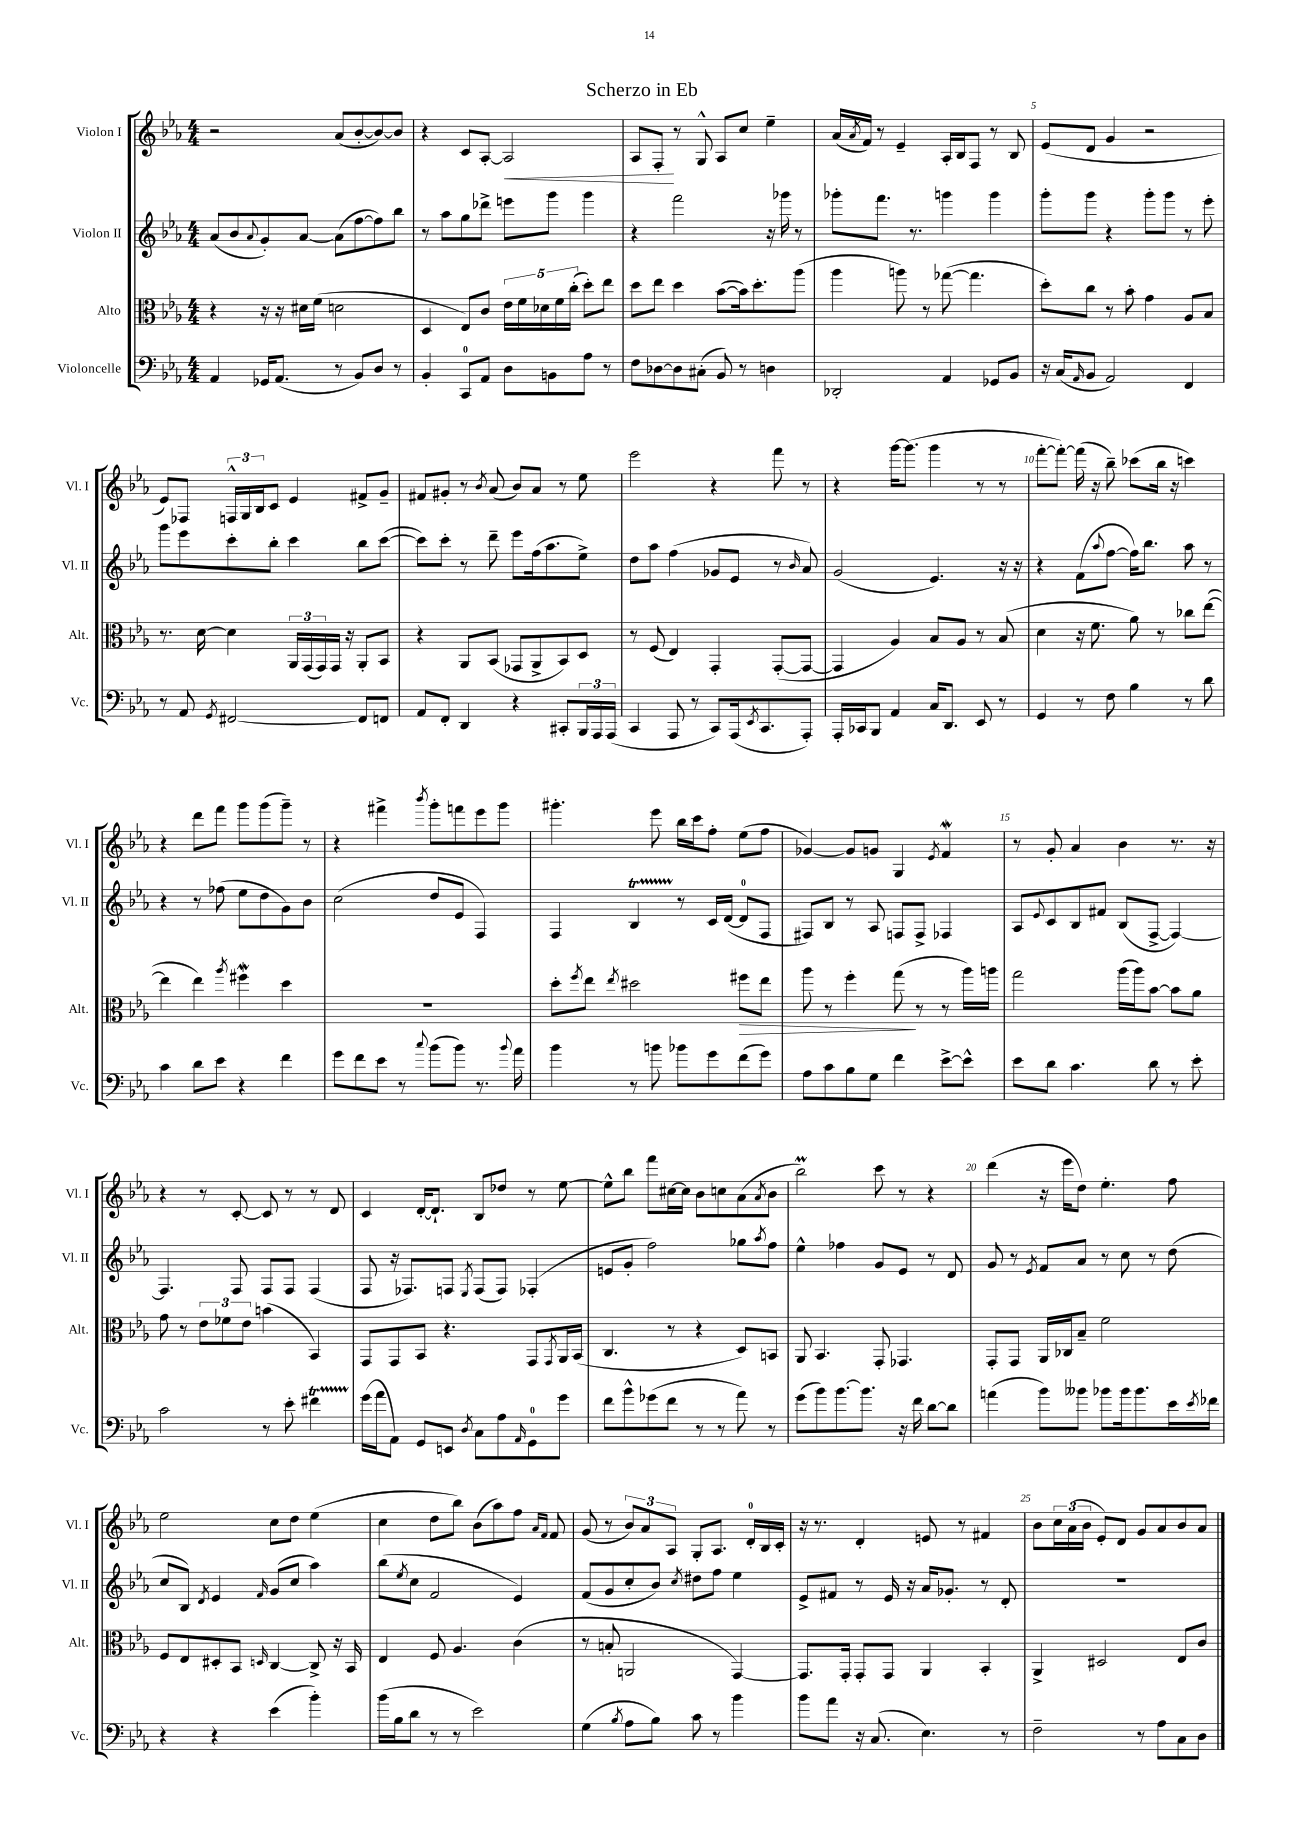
\header { title = "Scherzo in Eb" }
<<
\new StaffGroup <<
\new Staff = "s0" \with { instrumentName = "Violon I" shortInstrumentName = "Vl. I" } {
    \clef treble \key ees \major \numericTimeSignature \time 4/4
    r2 aes'8( bes'8~-. bes'8~) bes'8 |
    r4 c'8 aes8~-. aes2\< |
    aes8 f8-.\! r8 g8-^ aes8 c''8 ees''4-- |
    aes'16( \acciaccatura { aes'8 } f'16) r8 ees'4-- aes16-. bes16 f8 r8 bes8 |
    ees'8( d'8 g'4 r2 |
    ees'8) fes8 \tuplet 3/2 { f16-^ g16 bes16 } c'8 ees'4 fis'8-> g'8-- |
    fis'8 gis'8-. r8 \acciaccatura { bes'8 } aes'8( bes'8) aes'8 r8 ees''8 |
    ees'''2 r4 f'''8 r8 |
    r4 g'''16~ g'''8.( g'''4 r8 r8 |
    f'''8~-. f'''8~-.) f'''16( r16 bes''8--) ces'''8( bes''16 r16 c'''4) |
    r4 d'''8 f'''8 g'''8 g'''8( g'''8--) r8 |
    r4 fis'''4-> \acciaccatura { bes'''8 } g'''8-. f'''8 ees'''8 g'''8 |
    gis'''4.-. ees'''8 bes''16 c'''16 f''8-. ees''8( f''8 |
    ges'4~) ges'8 g'8 g4 \acciaccatura { ees'8 } f'4\mordent |
    r8 g'8-. aes'4 bes'4 r8. r16 |
    r4 r8 c'8~-. c'8 r8 r8 d'8 |
    c'4 d'16~-. d'8.-! bes8 des''8 r8 ees''8~ |
    ees''8-^ bes''8 f'''8 cis''16~ cis''16 bes'8 c''8 aes'8( \acciaccatura { aes'8 } bes'8 |
    bes''2\prall) c'''8 r8 r4 |
    d'''4( r16 ees'''16 d''8) ees''4.-. f''8 |
    ees''2 c''8 d''8 ees''4( |
    c''4 d''8 bes''8) bes'8( aes''8) f''8 \grace { aes'16 f'16 } f'8 |
    g'8( r8 \tuplet 3/2 { bes'8) aes'8 aes8 } g8-. aes8. d'16-0-. bes16 c'16-. |
    r16 r8. d'4-. e'8 r8 fis'4 |
    bes'8 \tuplet 3/2 { c''16 aes'16( bes'16 } ees'8-.) d'8 g'8 aes'8 bes'8 aes'8 \bar "|." |
}
\new Staff = "s1" \with { instrumentName = "Violon II" shortInstrumentName = "Vl. II" } {
    \clef treble \key ees \major \numericTimeSignature \time 4/4
    aes'8( bes'8 \appoggiatura { aes'8 } g'8-.) aes'8~ aes'8( f''8~ f''8) bes''8 |
    r8 aes''8 g''8 des'''8-> e'''8 g'''8 g'''4 |
    r4 f'''2 r16 ges'''16 r8 |
    ges'''8-. f'''8. r8. g'''4 g'''4 |
    g'''8-. g'''8 r4 g'''8-. g'''8 r8 ees'''8-. |
    g'''8 ees'''8 c'''8-. bes''8-. c'''4 bes''8 c'''8~( |
    c'''8) c'''8-. r8 d'''8-- ees'''8 f''16( aes''8. ees''8->) |
    d''8 aes''8 f''4( ges'8 ees'8 r8 \grace { bes'16 } aes'8) |
    g'2( ees'4.) r16 r16 |
    r4 f'8( \appoggiatura { aes''8 } f''8~ f''16) bes''8. aes''8 r8 |
    r4 r8 fes''8( ees''8 d''8 g'8) bes'8 |
    c''2( d''8 ees'8 f4) |
    f4 bes4\startTrillSpan r8\stopTrillSpan c'16 d'16~( d'8-0 f8 |
    fis8) bes8 r8 aes8 f8 f8-> fes4 |
    aes8 \appoggiatura { ees'8 } c'8 bes8 fis'8 bes8( f8~-> f4~) |
    f4. f8 f8 f8 f4( |
    f8 r16 fes8.) f8 \acciaccatura { ees8 } f8( f8) fes4-.( |
    e'8 g'8-. f''2) ges''8 \acciaccatura { aes''8 } f''8 |
    ees''4-^ fes''4 g'8 ees'8 r8 d'8 |
    g'8 r8 \acciaccatura { ees'8 } f'8 aes'8 r8 c''8 r8 d''8( |
    c''8 bes8) \acciaccatura { d'8 } ees'4 \grace { f'16 } g'8( c''8 aes''4) |
    bes''8( \acciaccatura { ees''8 } c''8 f'2 ees'4) |
    f'8( g'8 c''8-. bes'8) \acciaccatura { c''8 } dis''8 f''8 ees''4 |
    ees'8-> fis'8 r8 ees'16 r16 aes'16 ges'8.-. r8 d'8-. |
    R1 \bar "|." |
}
\new Staff = "s2" \with { instrumentName = "Alto" shortInstrumentName = "Alt." } {
    \clef alto \key ees \major \numericTimeSignature \time 4/4
    r4 r16 r16 dis'16 f'16( d'2 |
    d4 ees8) c'8 \tuplet 5/4 { ees'16 f'16 des'16 f'16 c''16-.( } d''8-.) ees''8 |
    d''8 ees''8 d''4 bes'8~( bes'16) d''8.-. aes''8( |
    aes''4 a''8) r8 ges''8~( ges''4. |
    d''8-.) c''8 r8 bes'8-. g'4 aes8 bes8 |
    r8. d'16~ d'4 \tuplet 3/2 { aes,16 g,16( g,16) } g,16 r16 aes,8-. bes,8 |
    r4 aes,8 bes,8( ges,8 aes,8-> bes,8) d8 |
    r8 f8( ees4) g,4-. g,8~-.( g,8~ |
    g,4 aes4) bes8 aes8 r8 bes8( |
    d'4 r16 f'8. aes'8) r8 ces''8 ees''8~( |
    ees''4 ees''4) \acciaccatura { aes''8 } fis''4\mordent d''4 |
    R1 |
    d''8-. \acciaccatura { f''8 } ees''8 \acciaccatura { ees''8 } dis''2 fis''8\> ees''8 |
    aes''8 r8 f''4-. g''8\!( r8 r8 aes''16) a''16 |
    g''2 aes''16( aes''16) bes'8~ bes'8 aes'8 |
    g'8 r8 \tuplet 3/2 { ees'8 fes'8 ees'8 } b'4( bes,4) |
    g,8 g,8 bes,8 r4. g,8 \acciaccatura { g,8 } aes,16 bes,16( |
    c4. r8 r4 d8) b,8 |
    aes,8 bes,4. g,8-. ges,4. |
    g,8-. g,8 aes,16 ces16 bes8-- f'2 |
    f8 ees8 dis8-. bes,8 \grace { d16 } c4~ c8-> r16 bes,16 |
    ees4 f8 aes4. c'4( |
    r8 b8-. a,2 g,4~) |
    g,8. g,16-. g,8-. g,8 aes,4 bes,4-. |
    aes,4-> dis2 ees8 c'8 \bar "|." |
}
\new Staff = "s3" \with { instrumentName = "Violoncelle" shortInstrumentName = "Vc." } {
    \clef bass \key ees \major \numericTimeSignature \time 4/4
    aes,4 ges,16 aes,8.( r8 bes,8) d8 r8 |
    bes,4-. c,8-0 aes,8 d8 b,8 aes8 r8 |
    f8 des8~ des8 cis8-.( bes,8) r8 d4 |
    des,2-. aes,4 ges,8 bes,8 |
    r16 c16( \grace { aes,16 } bes,8 aes,2) f,4 |
    r8 aes,8 \acciaccatura { g,8 } fis,2~ fis,8 f,8 |
    aes,8 f,8-. d,4 r4 cis,8-. \tuplet 3/2 { bes,,16 aes,,16 aes,,16( } |
    c,4 aes,,8 r8 c,8) aes,,16( \acciaccatura { ees,8 } c,8. aes,,8-.) |
    aes,,16-. ces,16 bes,,8 aes,4 c16 d,8. ees,8 r8 |
    g,4 r8 f8 bes4 r8 d'8 |
    c'4 d'8 ees'8 r4 f'4 |
    g'8 f'8 ees'8 r8 \appoggiatura { c''8 } bes'8( bes'8) r8. \appoggiatura { bes'8 } aes'16 |
    bes'4 r8 b'8 bes'8 g'8 f'8( g'8) |
    aes8 c'8 bes8 g8 f'4 ees'8~-> ees'8-^ |
    ees'8 d'8 c'4. d'8 r8 ees'8-. |
    c'2 r8 ees'8-. fis'4\startTrillSpan |
    g'16\stopTrillSpan( aes'16 aes,8) g,8 e,8 \acciaccatura { d8 } c8 aes8 \grace { aes,16 } g,8-0 g'8 |
    f'8 bes'8-^ ges'8( f'8 r8 r8 aes'8) r8 |
    g'8( bes'8) bes'8.~ bes'8. r16 f'16 d'8~ d'8 |
    a'4( bes'8) beses'8 bes'8 bes'16 bes'8. ees'16 \acciaccatura { ees'8 } fes'16 |
    r4 r4 ees'4( bes'4-.) |
    bes'16( bes16 d'8 r8 r8 ees'2) |
    g4( \acciaccatura { bes8 } aes8 bes8) c'8 r8 bes'4 |
    bes'8 aes'8 r16 c8.( ees4.) r8 |
    f2-- r8 aes8 c8 d8 \bar "|." |
}
>>
>>
\layout { \context { \Score \override BarNumber.break-visibility = ##(#f #t #t) barNumberVisibility = #(every-nth-bar-number-visible 5) } }
